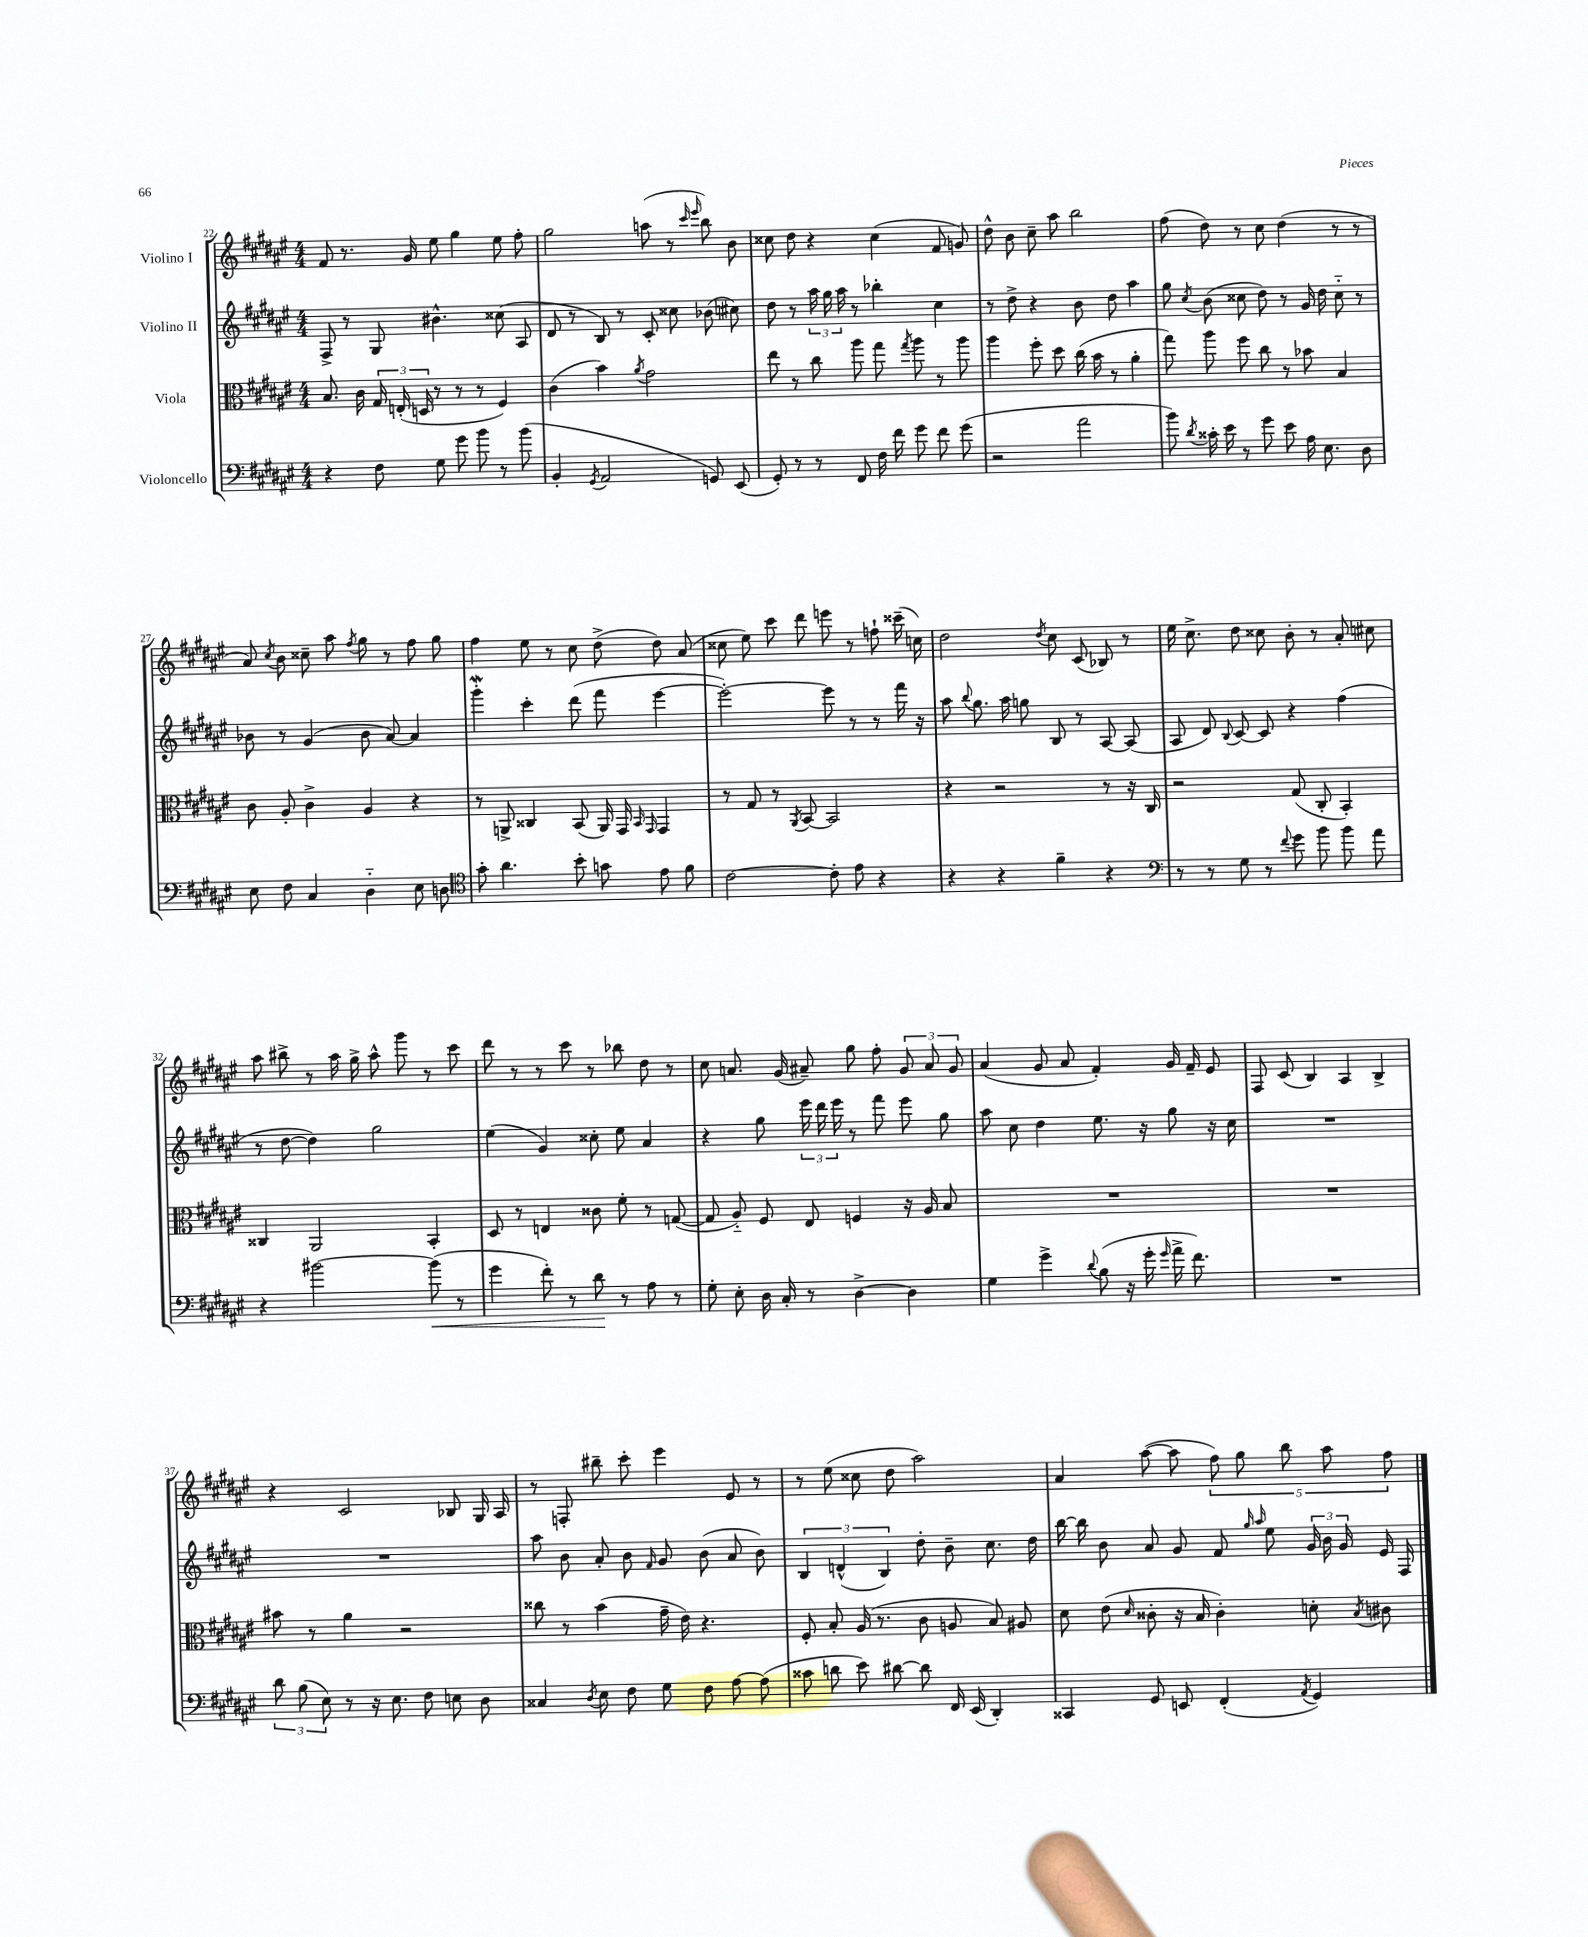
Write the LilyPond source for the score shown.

<<
\new StaffGroup <<
\new Staff = "s0" \with { instrumentName = "Violino I" } {
    \clef treble \key fis \major \numericTimeSignature \time 4/4
    \autoBeamOff fis'8 r8. gis'16 eis''8 gis''4 eis''8 fis''8-. |
    gis''2 a''8( r8 \grace { cis'''16 eis'''16 } b''8) b'8 |
    cisis''8 dis''8 r4 cisis''4( fis'8 g'8) |
    dis''8-^ b'8 cis''8-- ais''8 b''2 |
    fis''8( dis''8) r8 cis''8 dis''4( r8 r8 |
    ais'8) \acciaccatura { cis''8 } b'8 cisis''8-- ais''8 \acciaccatura { fis''8 } gis''8 r8 fis''8 gis''8 |
    fis''4 eis''8 r8 cis''8 dis''8->( dis''8) ais'8( |
    cisis''8 eis''8) cis'''8 dis'''8 e'''8 r8 f''8-! cisis'''16--( c''16) |
    dis''2 \acciaccatura { dis''8 } cis''8 cis'8( bes8) r8 |
    eis''16 cis''8.-> dis''8 cisis''8 b'8-. r8 ais'8-. cis''8 |
    ais''8 bis''8-> r8 ais''16 gis''16-> ais''8-^ gis'''8 r8 cis'''8 |
    dis'''8 r8 r8 cis'''8 r8 bes''8 dis''8 r8 |
    cis''8 a'8. gis'16( ais'8--) gis''8 fis''8-. \tuplet 3/2 { gis'8 ais'8 gis'8 } |
    ais'4( gis'8 ais'8 fis'4-.) gis'16 fis'16-- eis'8 |
    fis8 cis'8( b4) ais4 b4-> |
    r4 cis'2 bes8 gis16 ais16 |
    r8 f8-. bis''8-- cis'''8-. eis'''4 eis'8 r8 |
    r8 eis''8( cisis''8 dis''8 ais''2) |
    ais'4 ais''8~( ais''8 \tuplet 5/4 { fis''8) gis''8 b''8 ais''8 fis''8 } \bar "|." |
}
\new Staff = "s1" \with { instrumentName = "Violino II" } {
    \clef treble \key fis \major \numericTimeSignature \time 4/4
    \autoBeamOff fis8-> r8 gis8 bis'4.-^ cisis''8( ais8 |
    dis'8 r8 b8) r8 cis'8-. cisis''8 bes'8( cis''8) |
    dis''8 r8 \tuplet 3/2 { ais''16 gis''16 ais''16 } r8 bes''4-. cis''4 |
    r8 dis''8-> r4 b'8 dis''8 ais''4 |
    gis''8 \acciaccatura { cis''8 } b'8( cisis''8 dis''8) r8 gis'16 dis''16 cisis''8-_ r8 |
    bes'8 r8 gis'4( bes'8 ais'8~) ais'4 |
    gis'''4-.\mordent cis'''4-. dis'''8( fis'''8 eis'''4~ |
    eis'''2~-.) eis'''8 r8 r8 fis'''16 r16 |
    ais''8 \appoggiatura { b''8 } gis''8. ais''16 g''8 b8 r8 ais8~ ais8( |
    ais8 dis'8) \appoggiatura { b8 } cis'8~ cis'8 r4 fis''4( |
    r8 dis''8~ dis''4) gis''2 |
    eis''4( gis'4) cisis''8-. eis''8 ais'4 |
    r4 gis''8 \tuplet 3/2 { eis'''16 dis'''16 eis'''16 } r8 fis'''8 eis'''8 gis''8 |
    ais''8 cis''8 dis''4 eis''8. r16 gis''8 r16 cis''16 |
    R1 |
    R1 |
    ais''8 b'8 ais'8-. b'8 \grace { fis'16 } gis'8 b'8( ais'8 b'8) |
    \tuplet 3/2 { b4 d'4-^( b4) } dis''8-. b'8-- cis''8. dis''16 |
    b''16~ b''16 b'8 ais'8 gis'8 fis'8 \grace { gis''16 ais''16 } eis''8 \tuplet 3/2 { gis'16 b'16 gis'16 } eis'16 fis16 \bar "|." |
}
\new Staff = "s2" \with { instrumentName = "Viola" } {
    \clef alto \key fis \major \numericTimeSignature \time 4/4
    \autoBeamOff b8. cis'16 \tuplet 3/2 { gis16 e16-.( d16 } r8 r8 r8 fis4) |
    cis'4( b'4) \acciaccatura { ais'8 } gis'2 |
    eis''8 r8 cis''8 ais''8 gis''8 \acciaccatura { gis''8 } ais''8 r8 ais''8 |
    ais''4 fis''8-. dis''8 cis''16( b'16 r8 ais'4-. |
    gis''8) ais''8 fis''8 cis''8 r8 bes'8 b4 |
    cis'8 ais8-. cis'4-> ais4 r4 |
    r8 a,8-> cisis4 b,8( a,16) gis,16 \grace { b,16 gis,16 } gis,4 |
    r8 gis8 r8 \acciaccatura { ais,8 } b,8~ b,2 |
    r4 r2 r8 r16 cis16 |
    r2 gis8( cis8-. b,4-.) |
    cisis4 ais,2 b,4-. |
    dis8 r8 e4 cisis'8 fis'8-. r8 g8~( |
    g8 ais8-_) fis8 eis8 f4 r16 ais16 b8 |
    R1 |
    R1 |
    bis'8 r8 ais'4 r2 |
    cisis''8 r8 b'4( gis'16-- eis'16) r4. |
    fis8-. b8-. ais16( r8. cis'8 a8 b8) ais8 |
    dis'8 eis'8( \grace { dis'16 } cisis'8-. r16 b16 cisis'4-.) d'8-. \acciaccatura { b8 } cis'8 \bar "|." |
}
\new Staff = "s3" \with { instrumentName = "Violoncello" } {
    \clef bass \key fis \major \numericTimeSignature \time 4/4
    \autoBeamOff r4 fis8 gis8 gis'8 b'8 r8 b'8( |
    b,4-. \acciaccatura { gis,8 } ais,2 g,8) eis,8( |
    gis,8-.) r8 r8 fis,8 fis16 fis'16 gis'8 fis'8 gis'8( |
    r2 ais'2 |
    b'8) \acciaccatura { dis'8 } cisis'16-. eis'16 r8 gis'8 eis'8 ais16 eis8. dis8 |
    eis8 fis8 cis4 dis4-_ eis8 d8 |
    \clef tenor gis'8-. ais'4. b'8-. g'8 eis'8 fis'8 |
    cis'2~ cis'8-. eis'8 r4 |
    r4 r4 fis'4-- r4 |
    \clef bass r8 r8 gis8 r8 \appoggiatura { fis'8 } gis'8 b'8 b'8 ais'8 |
    r4 bis'2~ bis'8\<( r8 |
    gis'4 fis'8-.) r8 dis'8\! r8 ais8 r8 |
    gis8-. eis8-. dis16 cis16-. r8 dis4~-> dis4 |
    gis4 gis'4-> \appoggiatura { dis'8 } b8( r16 gis'16-. \grace { gis'16 } ais'16-> fis'8.) |
    R1 |
    \tuplet 3/2 { dis'8 b8( eis8) } r8 r16 eis8. fis8 e8 dis8 |
    cisis4 \acciaccatura { dis8 } eis8 fis8 gis8 fis8 ais8~ ais8( |
    cisis'8 d'8 eis'8) dis'8~ dis'8 fis,16 eis,16( dis,4-.) |
    cisis,4 gis,8 e,8 fis,4-.( \acciaccatura { ais,8 } gis,4) \bar "|." |
}
>>
>>
\layout { \context { \Score currentBarNumber = #22 } }
